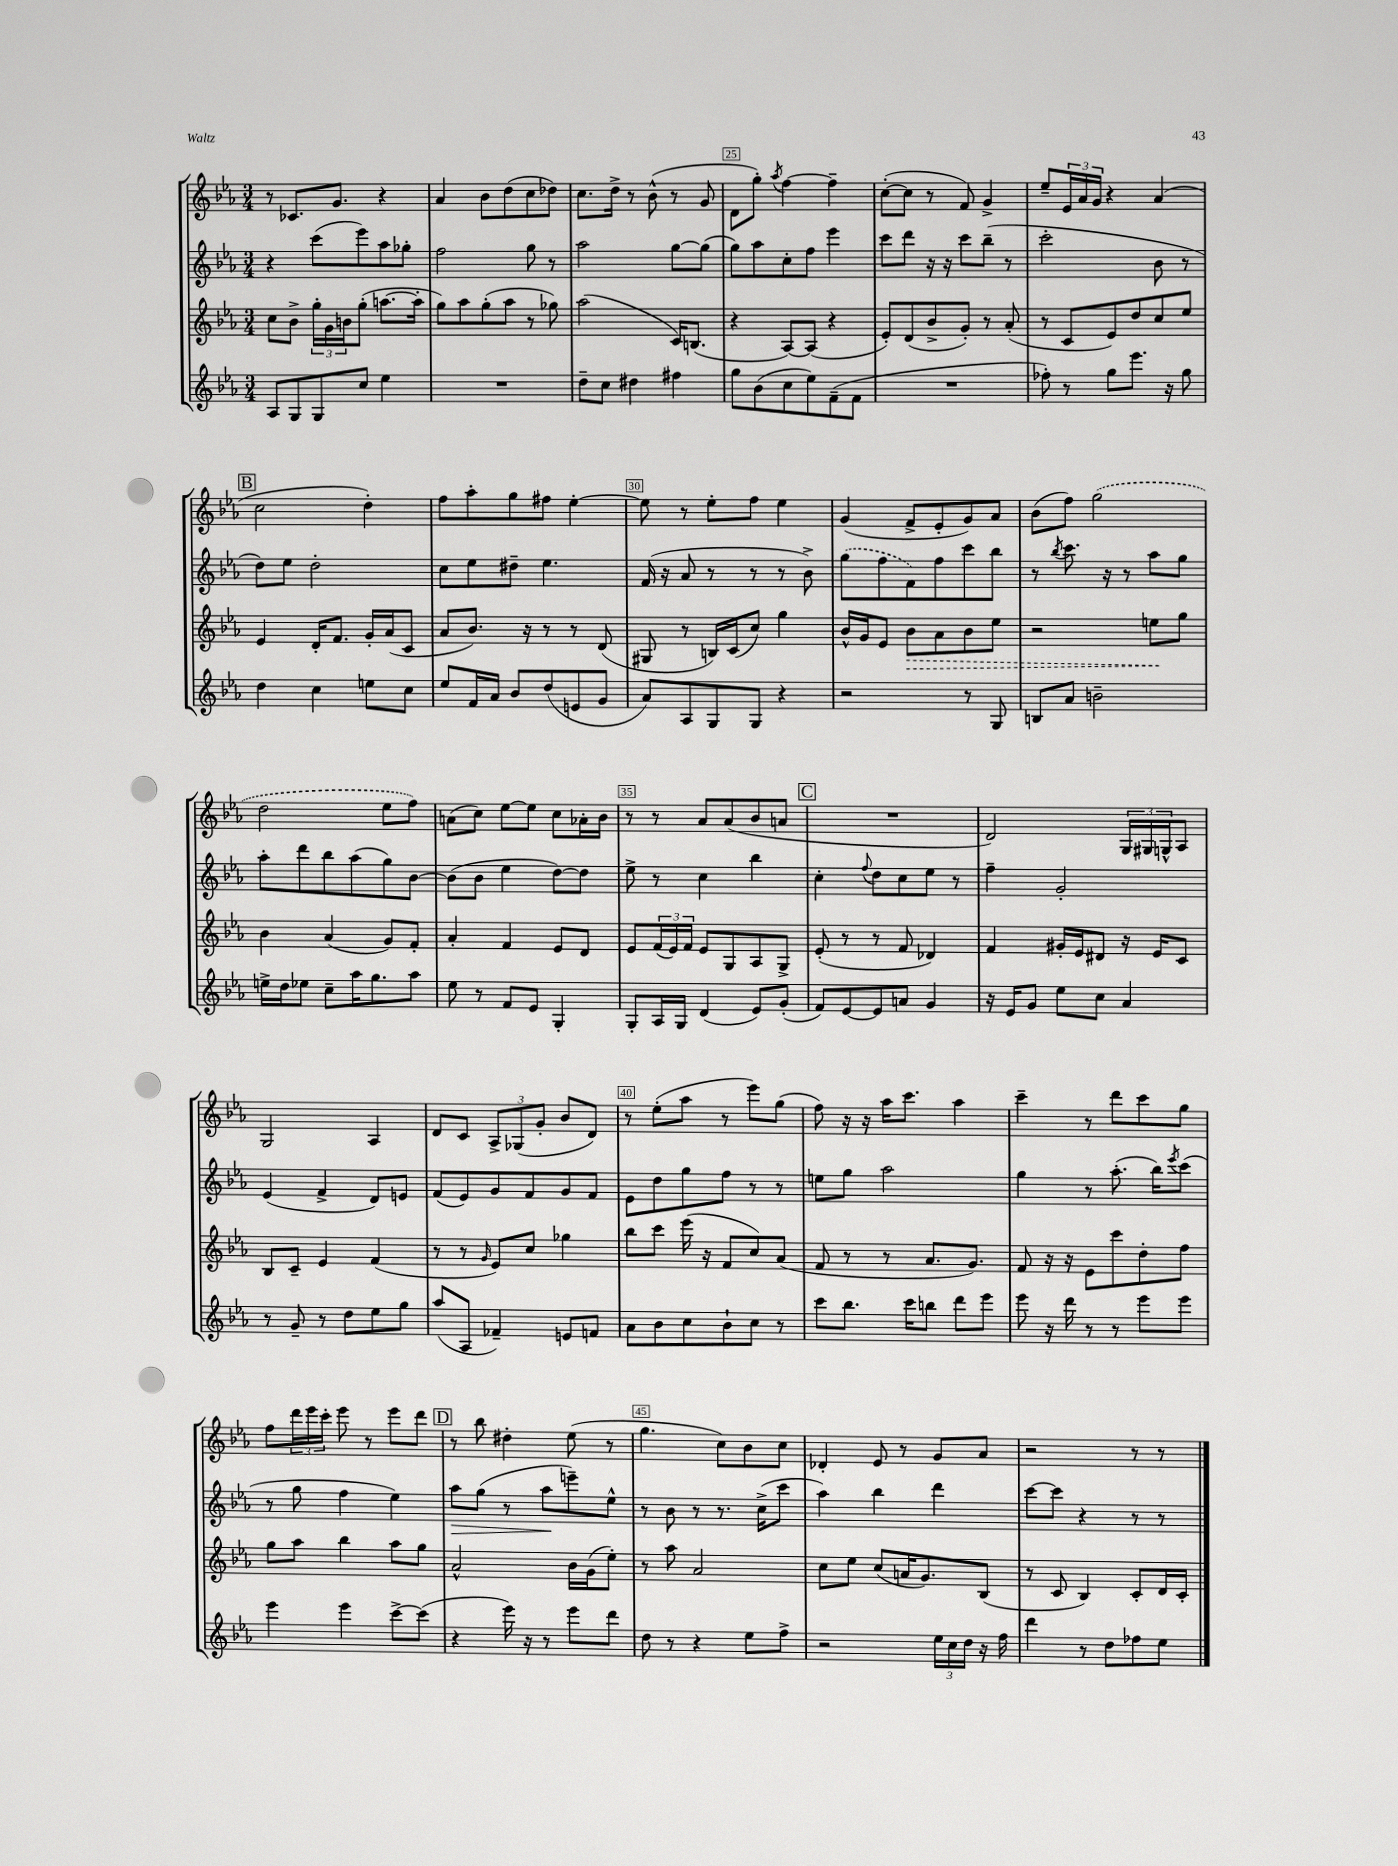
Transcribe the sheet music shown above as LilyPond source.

<<
\new StaffGroup <<
\new Staff = "s0" {
    \clef treble \key ees \major \numericTimeSignature \time 3/4
    r8 ces'8. g'8. r4 |
    aes'4 bes'8 d''8( c''8 des''8) |
    c''8. d''16-> r8 bes'8-^( r8 g'8 |
    d'8 g''8-.) \acciaccatura { aes''8 } f''4~ f''4-- |
    c''8~-.( c''8 r8 f'8) g'4-> |
    ees''8-- \tuplet 3/2 { ees'16 aes'16 g'16 } r4 aes'4( |
    \mark \markup { \box "B" } c''2 d''4-.) |
    f''8 aes''8-. g''8 fis''8 ees''4~-. |
    ees''8 r8 ees''8-. f''8 ees''4 |
    g'4( f'8-> ees'8-. g'8) aes'8 |
    bes'8( f''8) \once \slurDashed g''2( |
    d''2 ees''8 f''8) |
    a'8( c''8) ees''8~ ees''8 c''8 aes'16-. bes'16 |
    r8 r8 aes'8 aes'8( bes'8 a'8 |
    \mark \markup { \box "C" } R2. |
    d'2) \tuplet 3/2 { g16 gis16 g16-^ } aes8 |
    g2 aes4 |
    d'8 c'8 \tuplet 3/2 { aes8-> ges8( g'8-. } bes'8 d'8) |
    r8 ees''8-.( aes''8 r8 ees'''8) g''8( |
    f''8) r16 r16 aes''16 c'''8. aes''4 |
    c'''4-- r8 d'''8 c'''8 g''8 |
    f''8 \tuplet 3/2 { d'''16 ees'''16 c'''16-. } ees'''8 r8 ees'''8 d'''8 |
    \mark \markup { \box "D" } r8 bes''8 dis''4-. ees''8( r8 |
    g''4. c''8) bes'8 c''8 |
    des'4-. ees'8 r8 g'8 aes'8 |
    r2 r8 r8 \bar "|." |
}
\new Staff = "s1" {
    \clef treble \key ees \major \numericTimeSignature \time 3/4
    r4 c'''8( ees'''8) aes''8 ges''8-. |
    f''2 g''8 r8 |
    aes''2 g''8~ g''8( |
    g''8) aes''8 c''8-. f''8 ees'''4 |
    c'''8 d'''8 r16 r16 c'''8 bes''8--( r8 |
    c'''2-. bes'8 r8 |
    \mark \markup { \box "B" } d''8) ees''8 d''2-. |
    c''8 ees''8 dis''8-- ees''4. |
    f'16( r16 aes'8 r8 r8 r8 bes'8->) |
    \once \slurDashed g''8( f''8 f'8) f''8 c'''8 bes''8 |
    r8 \acciaccatura { bes''8 } c'''8. r16 r8 aes''8 g''8 |
    aes''8-. d'''8 bes''8 aes''8( g''8) bes'8~ |
    bes'8( bes'8 ees''4 d''8~) d''8 |
    ees''8-> r8 c''4 bes''4 |
    \mark \markup { \box "C" } c''4-. \appoggiatura { f''8 } d''8 c''8 ees''8 r8 |
    f''4-- g'2-. |
    ees'4( f'4-> d'8) e'8 |
    f'8( ees'8) g'8 f'8 g'8 f'8 |
    ees'8 d''8 g''8 f''8 r8 r8 |
    e''8 g''8 aes''2 |
    g''4 r8 aes''8.-.( bes''16) \acciaccatura { ees'''8 } c'''8( |
    r8 g''8 f''4 ees''4) |
    \mark \markup { \box "D" } aes''8\> g''8( r8 aes''8\! e'''8--) ees''8-^ |
    r8 bes'8 r8 r8. c''16->( c'''8 |
    aes''4) bes''4 d'''4 |
    c'''8~ c'''8 r4 r8 r8 \bar "|." |
}
\new Staff = "s2" {
    \clef treble \key ees \major \numericTimeSignature \time 3/4
    c''8 bes'8-> \tuplet 3/2 { g''16-. g'16 b'16 } g''8-.( a''8.~ a''16-. |
    g''8) aes''8 g''8-.( aes''8 r8 ges''8) |
    aes''2( c'16) b8.( |
    r4 aes8~) aes8( r4 |
    ees'8-.) d'8( bes'8-> g'8-.) r8 aes'8-.( |
    r8 c'8 ees'8) d''8 c''8 ees''8 |
    \mark \markup { \box "B" } ees'4 d'16-. f'8. g'16-. aes'16( c'8 |
    aes'8 bes'8.) r16 r8 r8 d'8( |
    gis8 r8 b16) c'16( c''8) g''4 |
    bes'16-^ g'16 ees'8 \once \override Hairpin.style = #'dashed-line bes'8\> aes'8 bes'8 ees''8 |
    r2 e''8\! g''8 |
    bes'4 aes'4( g'8) f'8-. |
    aes'4-. f'4 ees'8 d'8 |
    ees'8 \tuplet 3/2 { f'16( ees'16) f'16 } ees'8 g8 aes8 g8-> |
    \mark \markup { \box "C" } ees'8-.( r8 r8 f'8 des'4) |
    f'4 gis'16-. ees'16 dis'8 r16 ees'16 c'8 |
    bes8 c'8-- ees'4 f'4( |
    r8 r8 \grace { g'16 } ees'8) c''8 ges''4 |
    bes''8 c'''8 ees'''16( r16 f'8 c''8) aes'8( |
    f'8 r8 r8 aes'8. g'8.) |
    f'8 r16 r16 ees'8 c'''8 d''8-. f''8 |
    g''8 aes''8 bes''4 aes''8 g''8 |
    \mark \markup { \box "D" } aes'2-^ bes'16 g'16( ees''8-.) |
    r8 aes''8 aes'2 |
    c''8 ees''8 c''8( a'16 g'8.) bes8( |
    r8 c'8 bes4) c'8-. d'16 c'16-. \bar "|." |
}
\new Staff = "s3" {
    \clef treble \key ees \major \numericTimeSignature \time 3/4
    aes8 g8 g8 c''8 ees''4 |
    R2. |
    d''8-- c''8 dis''4 fis''4 |
    g''8 bes'8( c''8 ees''8) f'8--( f'8 |
    R2. |
    fes''8-.) r8 g''8 ees'''8. r16 g''8 |
    \mark \markup { \box "B" } d''4 c''4 e''8 c''8 |
    ees''8 f'16 aes'16 bes'8 d''8( e'8 g'8 |
    aes'8) aes8 g8 g8 r4 |
    r2 r8 g8 |
    b8 aes'8 b'2-- |
    e''16-> d''16 ees''8 c''8-- aes''16 g''8. aes''8 |
    ees''8 r8 f'8 ees'8 g4-. |
    g8-. aes16 g16 d'4( ees'8) g'8-.( |
    \mark \markup { \box "C" } f'8) ees'8~ ees'8 a'8 g'4 |
    r16 ees'16 g'8 ees''8 c''8 aes'4 |
    r8 g'8-- r8 d''8 ees''8 g''8 |
    aes''8( aes8 fes'4--) e'8 f'8 |
    aes'8 bes'8 c''8 bes'8-! c''8 r8 |
    c'''8 bes''8. c'''16 b''8 d'''8 ees'''8 |
    ees'''8 r16 d'''16 r8 r8 ees'''8 ees'''8 |
    ees'''4 ees'''4 c'''8~-> c'''8( |
    \mark \markup { \box "D" } r4 ees'''16) r16 r8 ees'''8 d'''8 |
    d''8 r8 r4 ees''8 f''8-> |
    r2 \tuplet 3/2 { ees''16 c''16 d''16 } r16 f''16 |
    d'''4 r8 d''8 fes''8 ees''8 \bar "|." |
}
>>
>>
\layout { \context { \Score currentBarNumber = #22 \override BarNumber.break-visibility = ##(#f #t #t) barNumberVisibility = #(every-nth-bar-number-visible 5) \override BarNumber.stencil = #(make-stencil-boxer 0.1 0.3 ly:text-interface::print) } }
